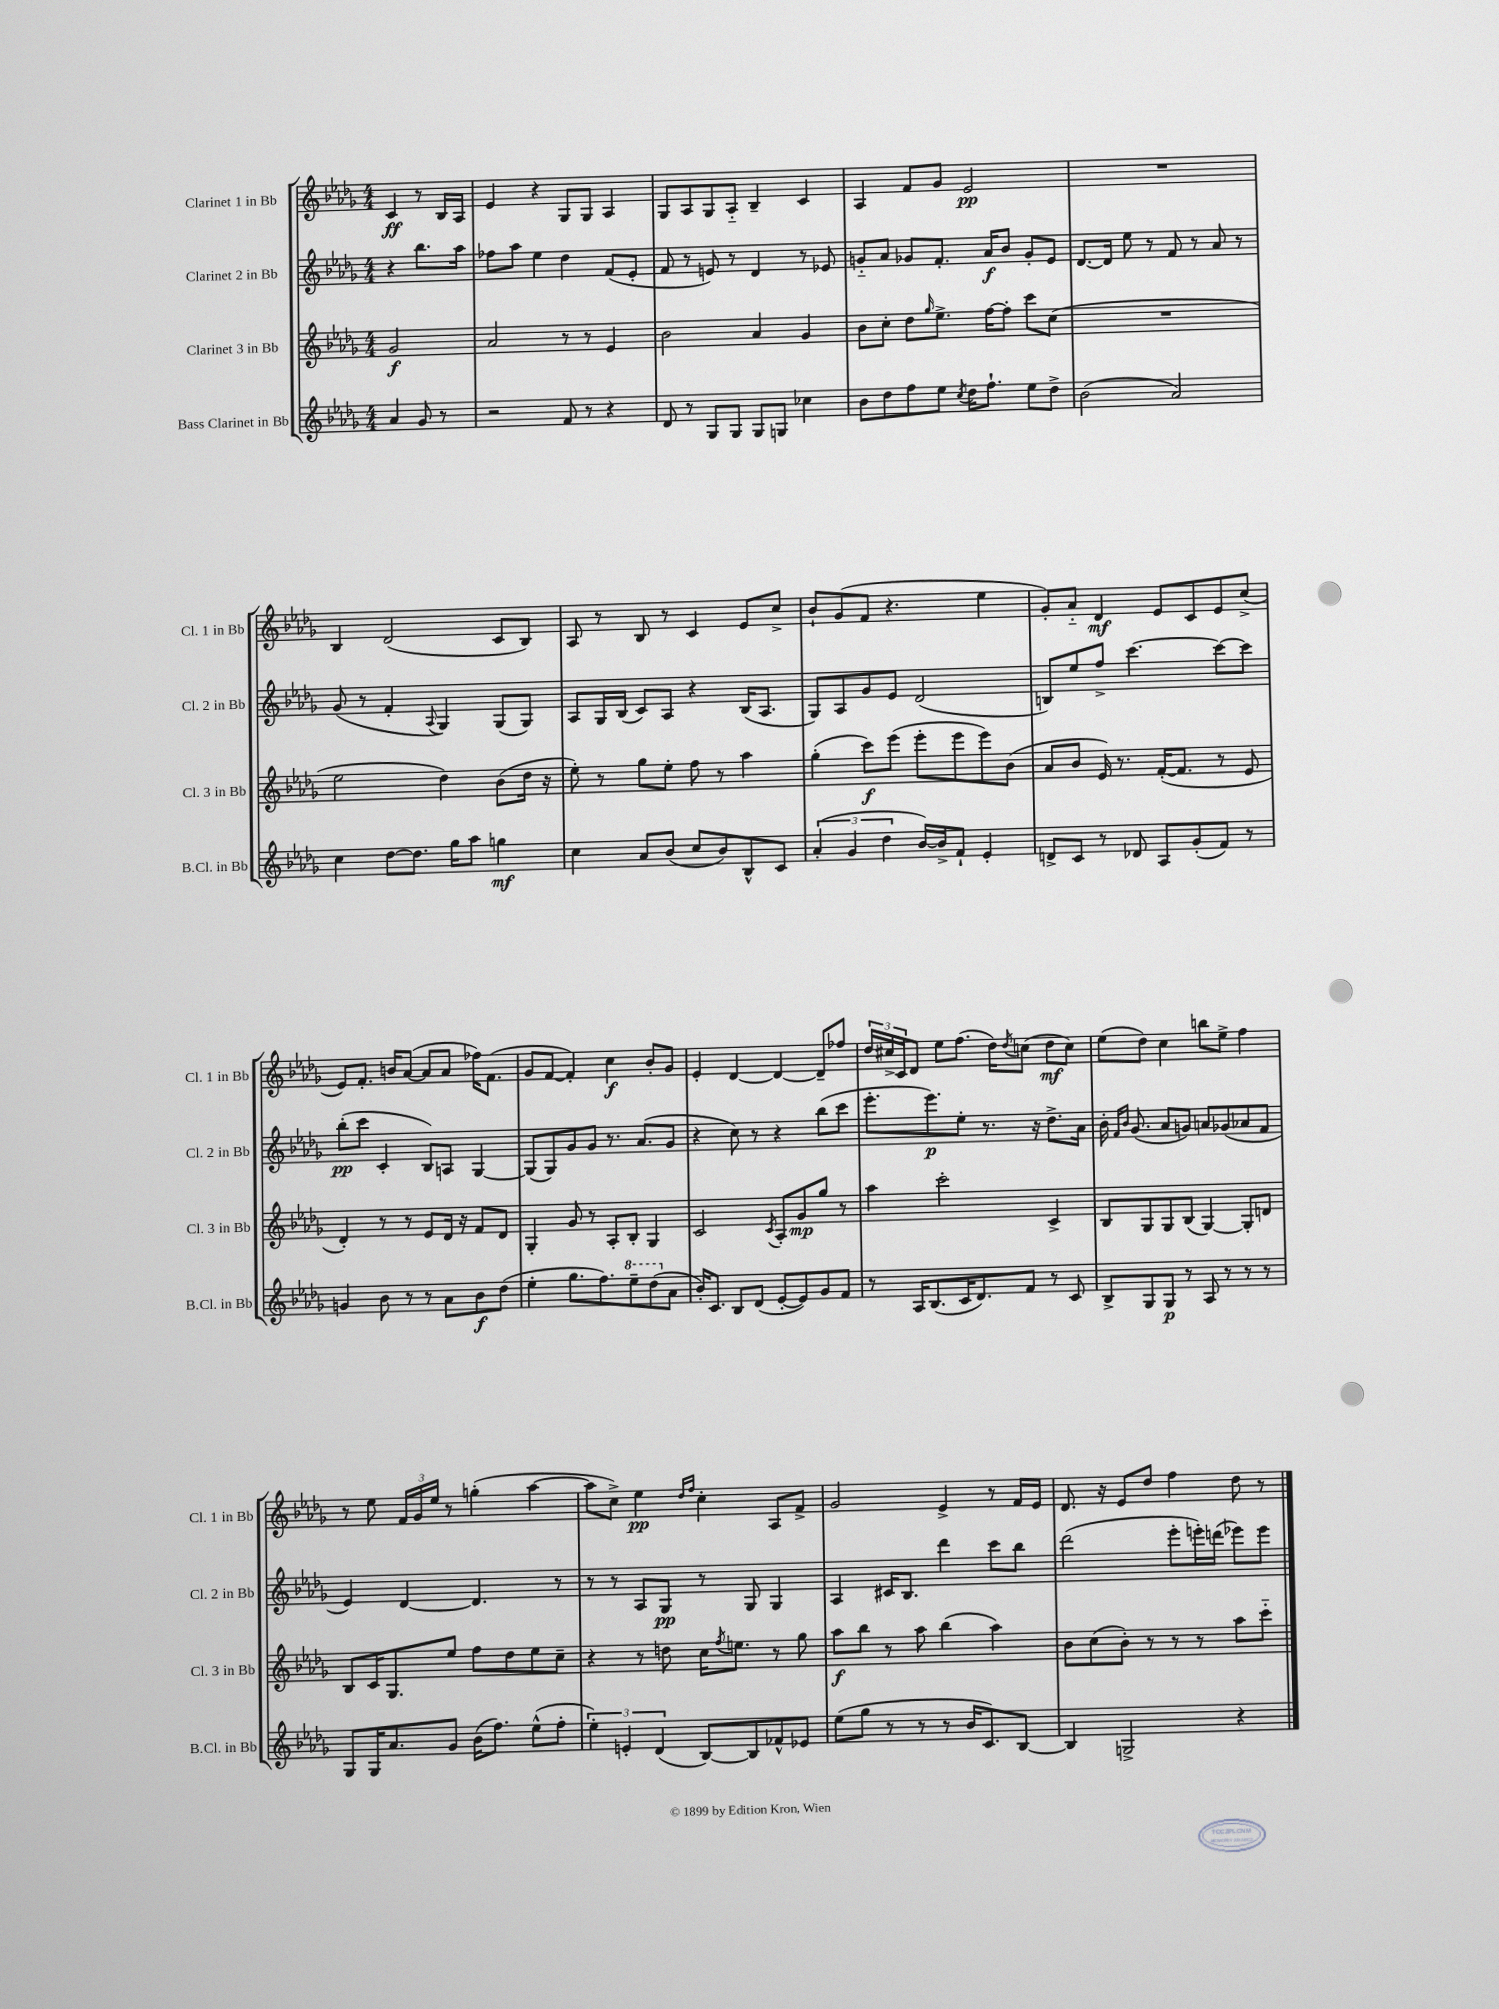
<<
\new StaffGroup <<
\new Staff = "s0" \with { instrumentName = "Clarinet 1 in Bb" shortInstrumentName = "Cl. 1 in Bb" } {
    \clef treble \key des \major \numericTimeSignature \time 4/4 \partial 2
    c'4\ff r8 bes16 aes16 |
    ees'4 r4 ges8 ges8 aes4 |
    ges8 aes8 ges8 aes8-_ bes4-- c'4 |
    aes4 f'8 ges'8 ees'2\pp |
    R1 |
    bes4 des'2( c'8 bes8) |
    aes8 r8 bes8 r8 c'4 ees'8 c''8-> |
    bes'8-! ges'8( f'8 r4. ees''4 |
    ges'8-.) aes'8-_ des'4\mf ees'8 c'8 ees'8 c''8->( |
    ees'8) f'8.-. b'16 aes'8~( aes'8 aes'8 fes''16) f'8.( |
    ges'8 f'8~ f'4-.) c''4\f bes'8-. ges'8 |
    ees'4-. des'4~ des'4~ des'8-- fes''8 |
    \tuplet 3/2 { des''16 cis''16-> c'16 } des'8 ees''8 f''8.( des''16) \acciaccatura { des''8 } c''8( des''8\mf c''8) |
    ees''8( des''8) c''4 b''8 ees''8-> f''4 |
    r8 ees''8 \tuplet 3/2 { f'16 ges'16 ees''16 } r8 g''4-.( aes''4~ |
    aes''8 c''8->) ees''4\pp \grace { des''16 f''16 } c''4-. aes8 f'8-> |
    ges'2 ees'4-> r8 f'16 ees'16 |
    des'8. r16 ees'8 des''8 f''4 des''8 r8 \bar "|." |
}
\new Staff = "s1" \with { instrumentName = "Clarinet 2 in Bb" shortInstrumentName = "Cl. 2 in Bb" } {
    \clef treble \key des \major \numericTimeSignature \time 4/4 \partial 2
    r4 bes''8. aes''16 |
    fes''8 aes''8 ees''4 des''4 f'8( ees'8-. |
    f'8 r8 e'8) r8 des'4 r8 ees'8 |
    g'8-_ aes'8 ges'8 f'8.-. aes'16\f bes'8 ges'8-. ees'8 |
    des'8.~ des'16 ees''8 r8 f'8 r8 aes'8 r8 |
    ges'8( r8 f'4-. \appoggiatura { aes8 } ges4) ges8( ges8) |
    aes8 ges16 bes16( c'8) aes8 r4 bes16( aes8. |
    ges8) aes8 ges'8 ees'8 des'2( |
    b8) ees''8 f''8-> c'''4.~ c'''8~ c'''8 |
    bes''8-.\pp( c'''8 c'4-. bes8) a8 ges4~ |
    ges8( ges8) ges'8 ges'8 r8. aes'8.( ges'8 |
    r4 c''8) r8 r4 bes''8( c'''8 |
    ees'''8.-. ees'''8.\p) ees''8-. r8. r16 des''8.-> aes'16 |
    bes'16-. \grace { f'16 bes'16 } ges'8.( aes'8 g'8) a'8 ges'8( aes'8 f'8 |
    ees'4) des'4~ des'4. r8 |
    r8 r8 aes8 ges8\pp r8 ges8 ges4 |
    aes4 cis'16 bes8. des'''4 c'''8 bes''8 |
    des'''2( ees'''8-. e'''16-.) d'''16( ees'''8) ees'''8 \bar "|." |
}
\new Staff = "s2" \with { instrumentName = "Clarinet 3 in Bb" shortInstrumentName = "Cl. 3 in Bb" } {
    \clef treble \key des \major \numericTimeSignature \time 4/4 \partial 2
    ges'2\f |
    aes'2 r8 r8 ees'4 |
    bes'2 aes'4 ges'4 |
    bes'8 c''8-. des''8 \grace { ges''16 } ees''8.-> f''16~ f''8-. c'''8 c''8( |
    R1 |
    ees''2 des''4) bes'8( des''16 r16 |
    ees''8-.) r8 ges''8 ees''8-. f''8 r8 aes''4 |
    ges''4-.( c'''8\f) ees'''8( ees'''8-. ees'''8 ees'''8) bes'8( |
    aes'8 bes'8 ees'16) r8. f'16~-.( f'8. r8 ees'8 |
    des'4-.) r8 r8 ees'8 des'16 r16 f'8 des'8 |
    ges4-. ges'8 r8 aes8-. bes8-. ges4 |
    c'2 \acciaccatura { c'8 } aes8-. ges'8\mp ges''8 r8 |
    aes''4 c'''2-. c'4-> |
    bes8 ges8 ges8 bes8( ges4~) ges8-. d'8 |
    bes8 c'16 ges8. ees''8 f''8 des''8 ees''8 c''8-- |
    r4 r8 d''8 c''16 \acciaccatura { f''8 } e''8. r8 ges''8 |
    aes''8\f bes''8 r8 aes''8 bes''4( aes''4) |
    bes'8 c''8( bes'8-.) r8 r8 r8 aes''8 c'''8-_ \bar "|." |
}
\new Staff = "s3" \with { instrumentName = "Bass Clarinet in Bb" shortInstrumentName = "B.Cl. in Bb" } {
    \clef treble \key des \major \numericTimeSignature \time 4/4 \partial 2
    aes'4 ges'8 r8 |
    r2 f'8 r8 r4 |
    des'8 r8 ges8 ges8 ges8 g8 ces''4 |
    bes'8 des''8 f''8 ees''8 \acciaccatura { c''8 } des''16 f''8.-! ees''8 des''8-> |
    bes'2( aes'2) |
    c''4 des''8~ des''8. ges''16 aes''8 g''4\mf |
    c''4 aes'8 bes'8( c''8 bes'8) bes8-^ c'8 |
    \tuplet 3/2 { aes'4-.( ges'4 des''4 } bes'16~) bes'16-> f'8-! ees'4-. |
    d'8-> c'8 r8 des'8 aes8 ges'8-.( f'8) r8 |
    g'4 bes'8 r8 r8 aes'8 bes'8\f des''8( |
    ees''4-. ges''8. f''8.) \ottava #1 ees'''8-- des'''8( \ottava #0 aes'8 |
    bes'16-.) c'8. bes8 des'8( ees'8~-. ees'8) ges'8 f'8 |
    r8 aes16 bes8.( c'16 des'8.) f'8 r8 c'8 |
    bes8-> ges8 ges8\p r8 aes8 r8 r8 r8 |
    ges8 ges16 aes'8. ges'8 bes'16( f''8.) ees''8-^( f''8-. |
    \tuplet 3/2 { ees''4-.) e'4-. des'4( } bes8~) bes8 fes'8-^ ees'8 |
    ees''8( ges''8 r8 r8 r8 bes'16 c'8.) bes8~ |
    bes4 g2-> r4 \bar "|." |
}
>>
>>
\layout { \context { \Score \remove "Bar_number_engraver" } }
